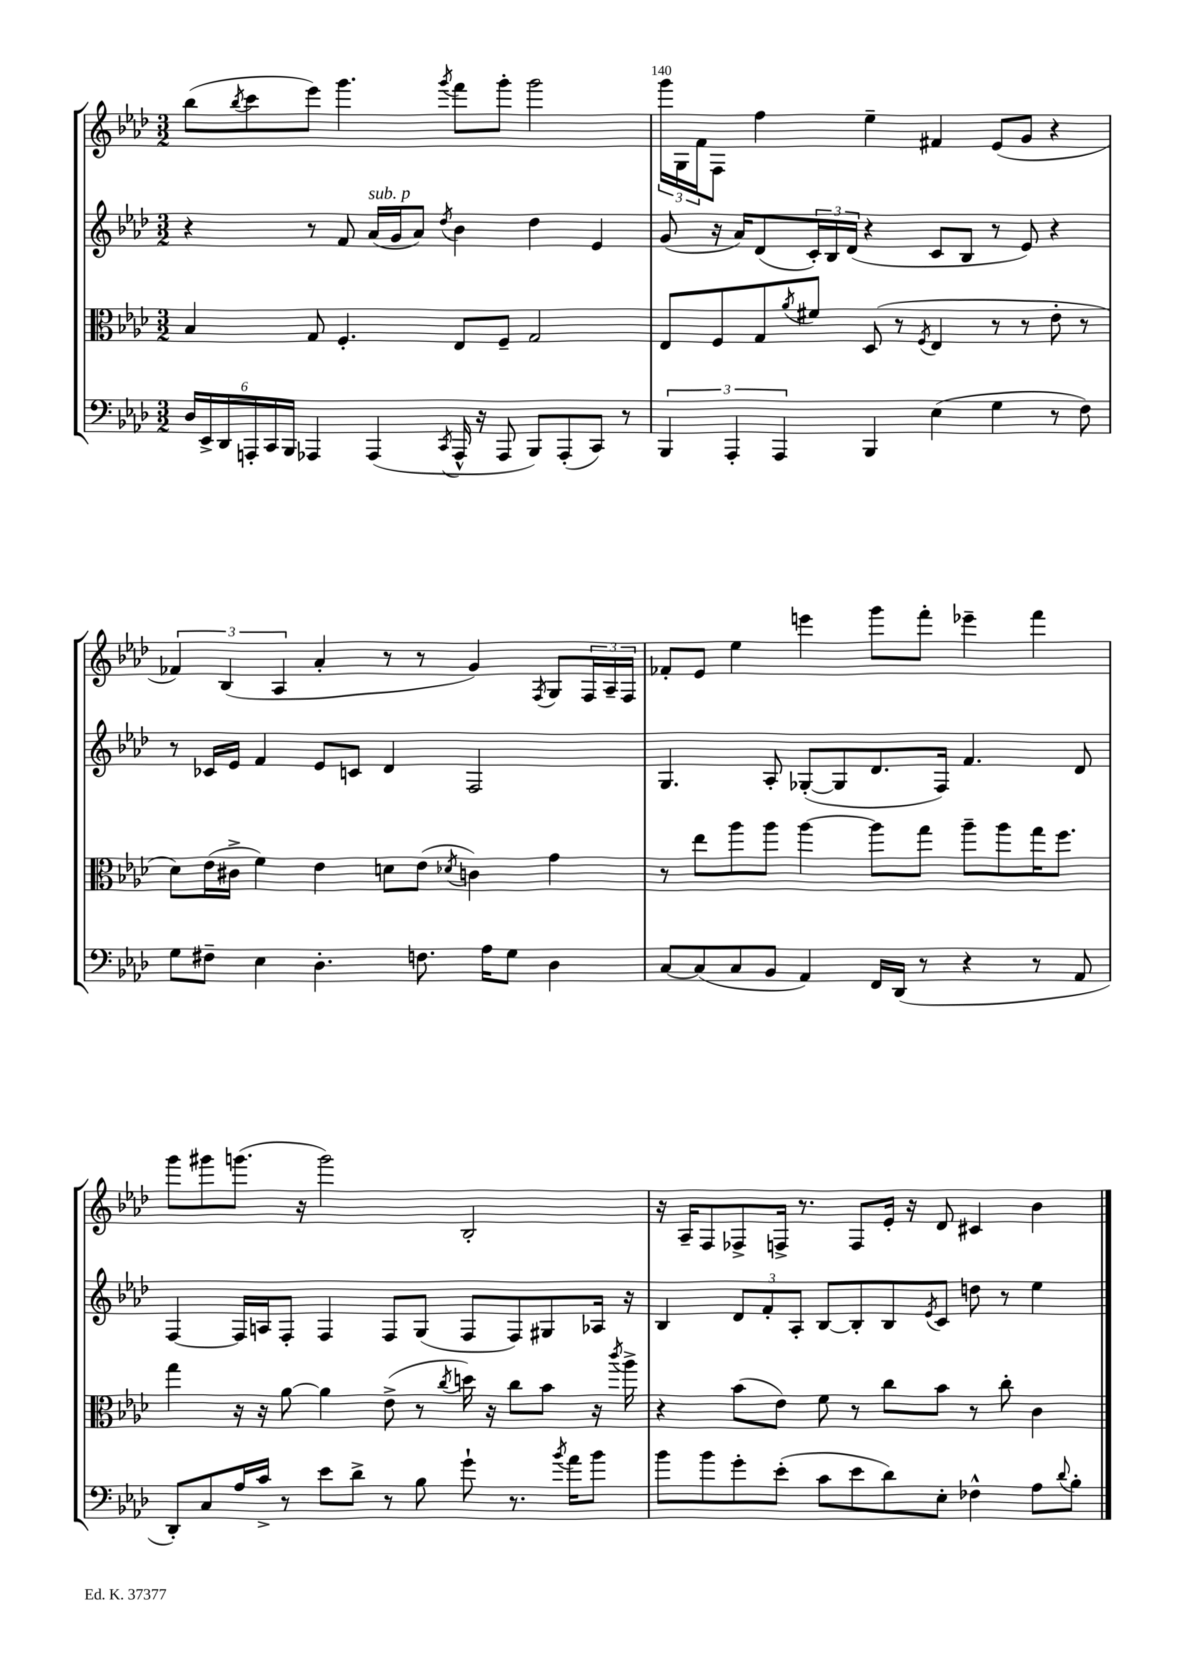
<<
\new StaffGroup <<
\new Staff = "s0" {
    \clef treble \key aes \major \numericTimeSignature \time 3/2
    bes''8( \acciaccatura { bes''8 } c'''8 ees'''8) g'''4. \acciaccatura { g'''8 } f'''8 g'''8-. g'''2 |
    \tuplet 3/2 { g'''16 g16 f'16 } f8 f''4 ees''4-- fis'4 ees'8( g'8 r4 |
    \tuplet 3/2 { fes'4) bes4( aes4 } aes'4-. r8 r8 g'4) \acciaccatura { f8 } g8 \tuplet 3/2 { f16 aes16-- f16 } |
    fes'8-. ees'8 ees''4 e'''4 g'''8 f'''8-. ees'''4-- f'''4 |
    g'''8 gis'''8 g'''8.( r16 g'''2) bes2-. |
    r16 aes16-- f8 fes8-> f16-> r8. f8 ees'16-. r16 des'8 cis'4 bes'4 \bar "|." |
}
\new Staff = "s1" {
    \clef treble \key aes \major \numericTimeSignature \time 3/2
    r4 r8 f'8 aes'16^\markup { \italic "sub. p" }( g'16 aes'8) \acciaccatura { des''8 } bes'4 des''4 ees'4 |
    g'8( r16 aes'16) des'8( \tuplet 3/2 { c'16-.) bes16 des'16( } r4 c'8 bes8 r8 ees'8) r4 |
    r8 ces'16 ees'16 f'4 ees'8 c'8 des'4 f2 |
    g4. aes8-. ges8~-.( ges8 des'8. f16) f'4. des'8 |
    f4~ f16 a16 f8-. f4 f8 g8( f8 f8) gis8 aes16 r16 |
    bes4 \tuplet 3/2 { des'8 f'8-. aes8-. } bes8~ bes8-. bes8 \acciaccatura { ees'8 } c'8 d''8 r8 ees''4 \bar "|." |
}
\new Staff = "s2" {
    \clef alto \key aes \major \numericTimeSignature \time 3/2
    bes4 g8 f4.-. ees8 f8-- g2 |
    ees8 f8 g8 \acciaccatura { aes'8 } fis'8 des8( r8 \acciaccatura { f8 } ees4 r8 r8 ees'8-. r8 |
    des'8) ees'16( cis'16-> f'4) ees'4 d'8 ees'8( \acciaccatura { des'8 } c'4) g'4 |
    r8 ees''8 aes''8 aes''8 aes''4~ aes''8 g''8 aes''8-- aes''8 g''16 f''8. |
    g''4 r16 r16 aes'8~ aes'4 ees'8->( r8 \acciaccatura { c''8 } d''16) r16 c''8 bes'8 r16 \acciaccatura { c'''8 } aes''16-> |
    r4 bes'8( ees'8) f'8 r8 c''8 bes'8 r8 c''8-. c'4 \bar "|." |
}
\new Staff = "s3" {
    \clef bass \key aes \major \numericTimeSignature \time 3/2
    \tuplet 6/4 { des16 ees,16-> des,16 a,,16-. c,16 bes,,16 } aes,,4 aes,,4( \acciaccatura { c,8 } aes,,16-^ r16 aes,,8 bes,,8) aes,,8-.( c,8) r8 |
    \tuplet 3/2 { bes,,4 aes,,4-. aes,,4 } bes,,4 ees4( g4 r8 f8) |
    g8 fis8-- ees4 des4.-. f8. aes16 g8 des4 |
    c8~ c8( c8 bes,8 aes,4) f,16 des,16( r8 r4 r8 aes,8 |
    des,8-.) c8 aes16 c'16-> r8 ees'8 des'8-> r8 bes8 g'8-! r8. \acciaccatura { bes'8 } aes'16 bes'8 |
    bes'8 bes'8 g'8-. ees'8-.( c'8 ees'8 des'8) ees8-. fes4-^ aes8 \appoggiatura { des'8 } bes8-. \bar "|." |
}
>>
>>
\layout { \context { \Score currentBarNumber = #139 \override BarNumber.break-visibility = ##(#f #t #t) barNumberVisibility = #(every-nth-bar-number-visible 5) } }
